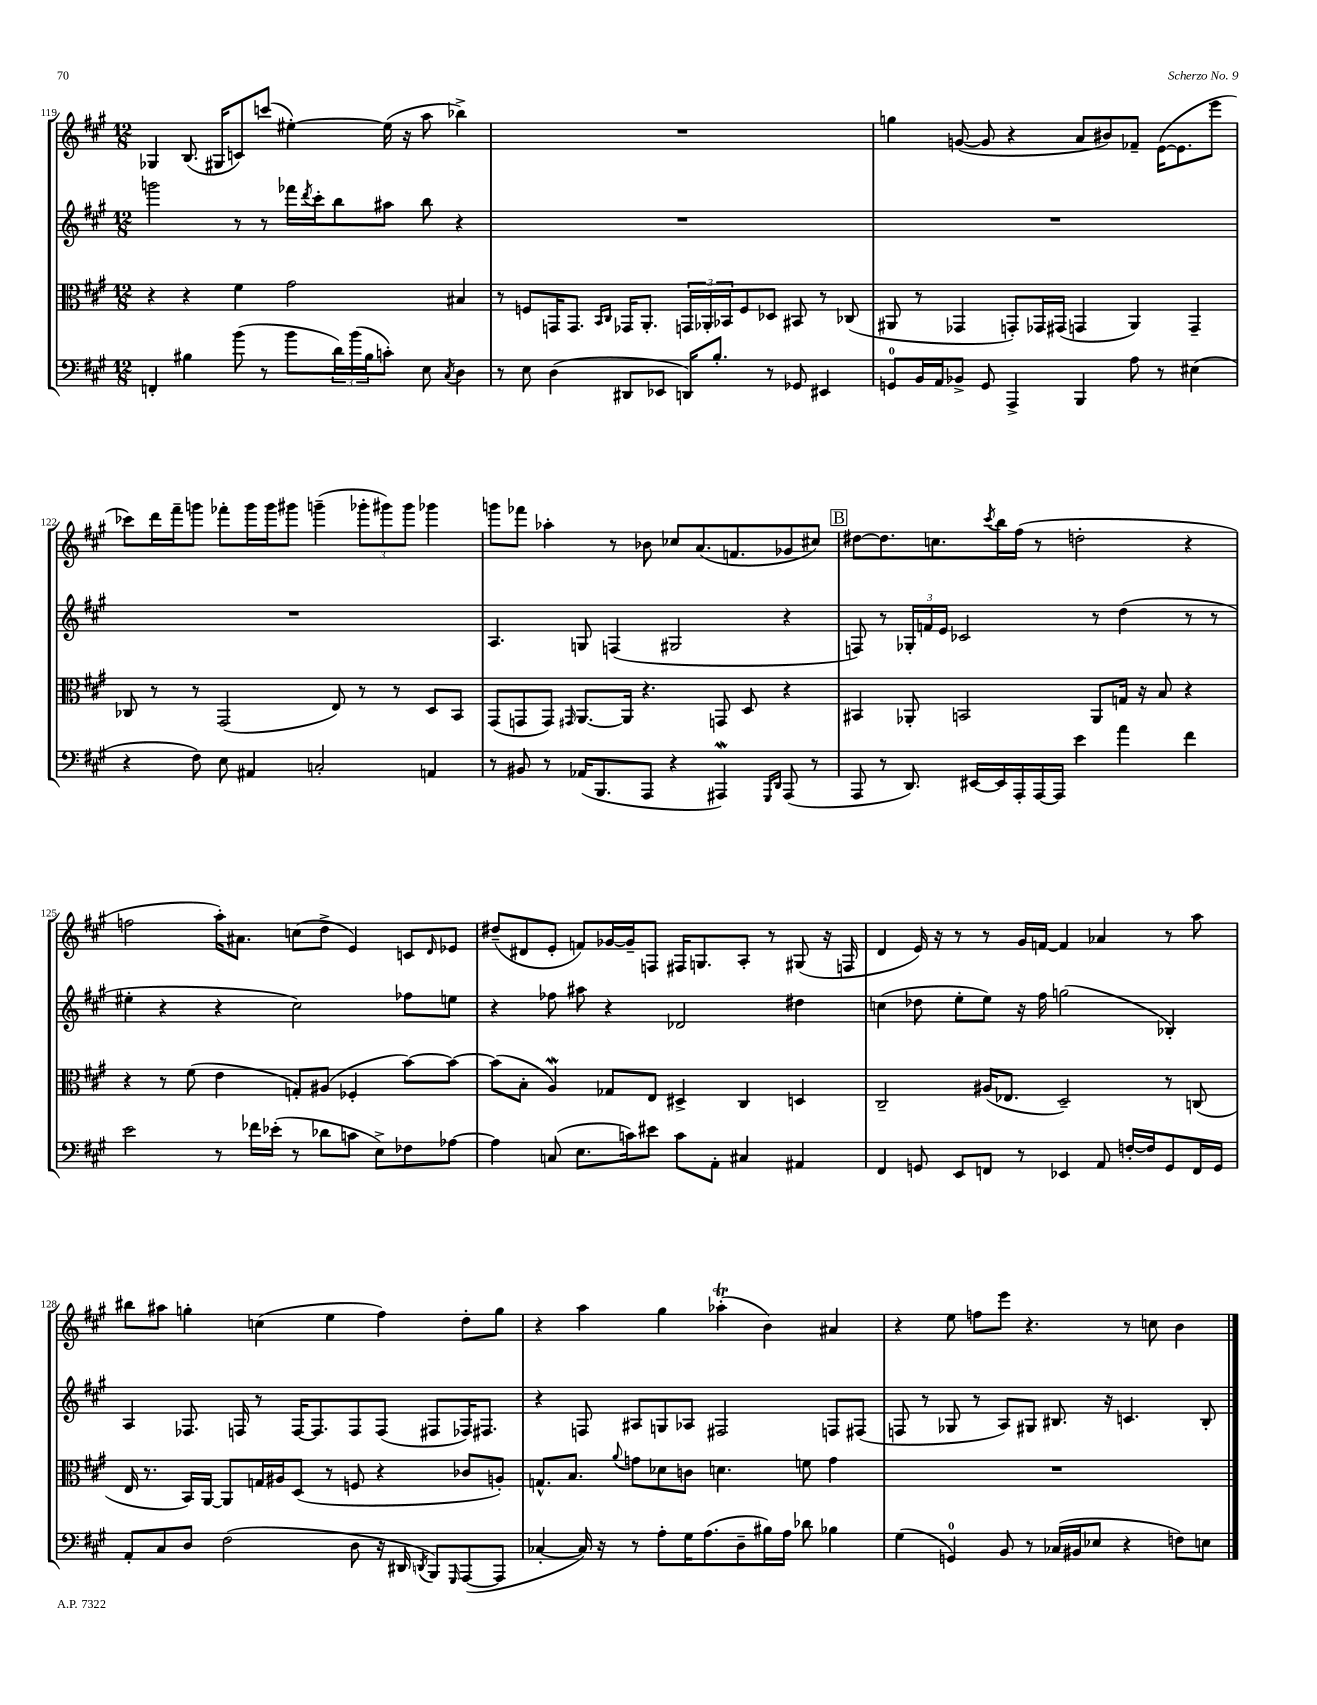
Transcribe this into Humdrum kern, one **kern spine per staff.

**kern	**kern	**kern	**kern
*staff4	*staff3	*staff2	*staff1
*clefF4	*clefC3	*clefG2	*clefG2
*k[f#c#g#]	*k[f#c#g#]	*k[f#c#g#]	*k[f#c#g#]
*M12/8	*M12/8	*M12/8	*M12/8
4FF'	4r	2ggg	4G-
4B#	4r	.	(8.B
.	.	.	16G#
(8b	4f#	8r	8c)
8r	.	8r	(8ccc
8b	2g#	16fff-	[4ee#')
.	.	8qddd	.
.	.	16ccc#'	.
24d)	.	8bb	.
(24b	.	.	.
24B#	.	.	.
8c')	.	8aa#	(16ee#]
.	.	.	16r
8E	.	8bb	8aa
8qC#	.	.	.
4D	4B#	4r	4bb-^)
=	=	=	=
8r	8r	1.r	1.r
8E	8F	.	.
(4D	16GG	.	.
.	8.GG	.	.
.	16qqBB	.	.
.	16qqC#	.	.
8DD#	16GG-	.	.
.	8.AA'	.	.
8EE-	.	.	.
16DD)	24GG	.	.
.	24AA-'	.	.
8.B'	.	.	.
.	24BB-	.	.
.	8F	.	.
8r	8D-	.	.
8GG-	8BB#	.	.
4EE#	8r	.	.
.	(8C-	.	.
=	=	=	=
8GG	8AA#	1.r	4gg
16BB	8r	.	.
16AA	.	.	.
8BB-^	4GG-	.	([8g
8GG	.	.	8g]
4AAA^	8GG')	.	4r
.	16GG-	.	.
.	(16GG#	.	.
4BBB	4GG	.	8a
.	.	.	8b#)
8A	4AA#)	.	8f-~
8r	.	.	([16e
.	.	.	8.e]
(4E#	4GG~	.	.
.	.	.	8eee
=	=	=	=
4r	8C-	1.r	8ccc-)
.	8r	.	16ddd
.	.	.	16fff#~
8F#)	8r	.	8ggg
8E	(2GG#	.	8fff-'
4AA#	.	.	16ggg
.	.	.	16ggg
.	.	.	8ggg#
2C'	.	.	(4ggg~
.	8E)	.	.
.	8r	.	12ggg-'
.	.	.	12ggg#)
.	8r	.	.
.	.	.	12ggg#
4AA	8D	.	4ggg-
.	8BB	.	.
=	=	=	=
8r	(8GG#	4.A	8ggg
8BB#	8GG	.	8fff-
8r	8GG)	.	4aa-'
.	16qqGG#	.	.
(16AA-	[8.AA	8G	.
8.BBB	.	.	.
.	.	(4F	8r
.	16AA]	.	.
8AAA	4.r	.	8b-
4r	.	2G#	8cc-
.	.	.	(8.a
4AAA#)	8GG	.	.
.	.	.	8.f
.	8D	.	.
16qqGGG#	.	.	.
16qqDD	.	.	.
(8AAA#	4r	4r	8g-
8r	.	.	8cc#)
=	=	=	=
8AAA	4BB#	8F)	[8dd#
8r	.	8r	8.dd#]
8.DD)	8AA-'	24G-'	.
.	.	24f	.
.	.	.	8.cc
.	.	24e	.
.	2BB	2c-	.
[16EE#	.	.	.
.	.	.	8qccc#
16EE#]	.	.	16bb
16AAA'	.	.	(16ff#
[16AAA	.	.	8r
16AAA]	.	.	.
4e	.	.	2dd'
.	8AA-	8r	.
4a	16G	(4dd	.
.	16r	.	.
.	8B	.	.
4f#	4r	8r	4r
.	.	8r	.
=	=	=	=
2e	4r	4ee#'	2ff
.	8r	4r	.
.	(8f#	.	.
8r	4e	4r	16aa')
.	.	.	8.a#
16f-	.	.	.
(16e-'	.	.	.
8r	8G')	2cc#)	(8cc
8d-	(8A#	.	8dd^
8c	4F-'	.	4e)
8E^)	.	.	.
8F-	[8b)	8ff-	8c
.	.	.	16qqd
[8A-	8b_	8ee	8e-
=	=	=	=
4A-]	(8b]	4r	(8dd#~
.	8B'	.	8d#
(8C	4A)	8ff-	8e'
8.E	.	8aa#	8f)
.	8G-	4r	[16g-
16c)	.	.	16g-~]
8e#	8E	.	8F
8c	4D#^	2d-	16F#
.	.	.	8.G
8AA'	.	.	.
4C#	4C#	.	8A'
.	.	.	8r
4AA#	4D	4dd#	(8G#
.	.	.	16r
.	.	.	16F
=	=	=	=
4FF#	2C#~	(4cc	4d
8GG	.	8dd-	16e)
.	.	.	16r
8EE	.	8ee'	8r
8FF	(16A#	8ee)	8r
.	8.E-	.	.
8r	.	16r	16g#
.	.	16ff#	[16f
4EE-	2D~)	(2gg	4f]
8AA	.	.	4a-
[16F'	.	.	.
16F]	.	.	.
8GG	8r	4B-')	8r
16FF	(8C	.	8aa
16GG	.	.	.
=	=	=	=
8AA'	16E	4A	8bb#
.	8.r	.	.
8C#	.	.	8aa#
8D	16BB)	8.F-	4gg'
.	[16AA	.	.
(2F#	8AA]	.	.
.	.	16F	.
.	16G	8r	(4cc
.	16A#	.	.
.	(8D	[16F	.
.	.	8.F]	.
.	8r	.	4ee
8D	8F	8F	.
16r	4r	(8F	4ff#)
16DD#	.	.	.
8qDD	.	.	.
8BBB)	.	8F#	.
16qqGGG#	.	.	.
([8AAA	8c-	16F-)	8dd'
.	.	8.F#	.
8AAA]	8A')	.	8gg
=	=	=	=
[4C-'	8.G^^	4r	4r
.	8.B	.	.
16C-])	.	8F	4aa
16r	.	.	.
.	8qqa	.	.
8r	8g	8A#	.
8A'	8d-	8G	4gg#
16G#	8c	8A-	.
(8.A	.	.	.
.	4.d	2F#	(4aa-'
8D~	.	.	.
16B#)	.	.	4b)
16A	.	.	.
8d-	8f	.	.
4B-	4g	8F	4a#
.	.	(8F#	.
=	=	=	=
(4G#	1.r	8F	4r
.	.	8r	.
4GG)	.	8G-	8ee
.	.	8r	8ff
8BB	.	8A)	8eee
8r	.	8G#	4.r
(16C-	.	8.B#	.
16BB#	.	.	.
8E-	.	.	.
.	.	16r	.
4r	.	4.c	8r
.	.	.	8cc
8F)	.	.	4b
8E	.	8B#'	.
==	==	==	==
*-	*-	*-	*-
